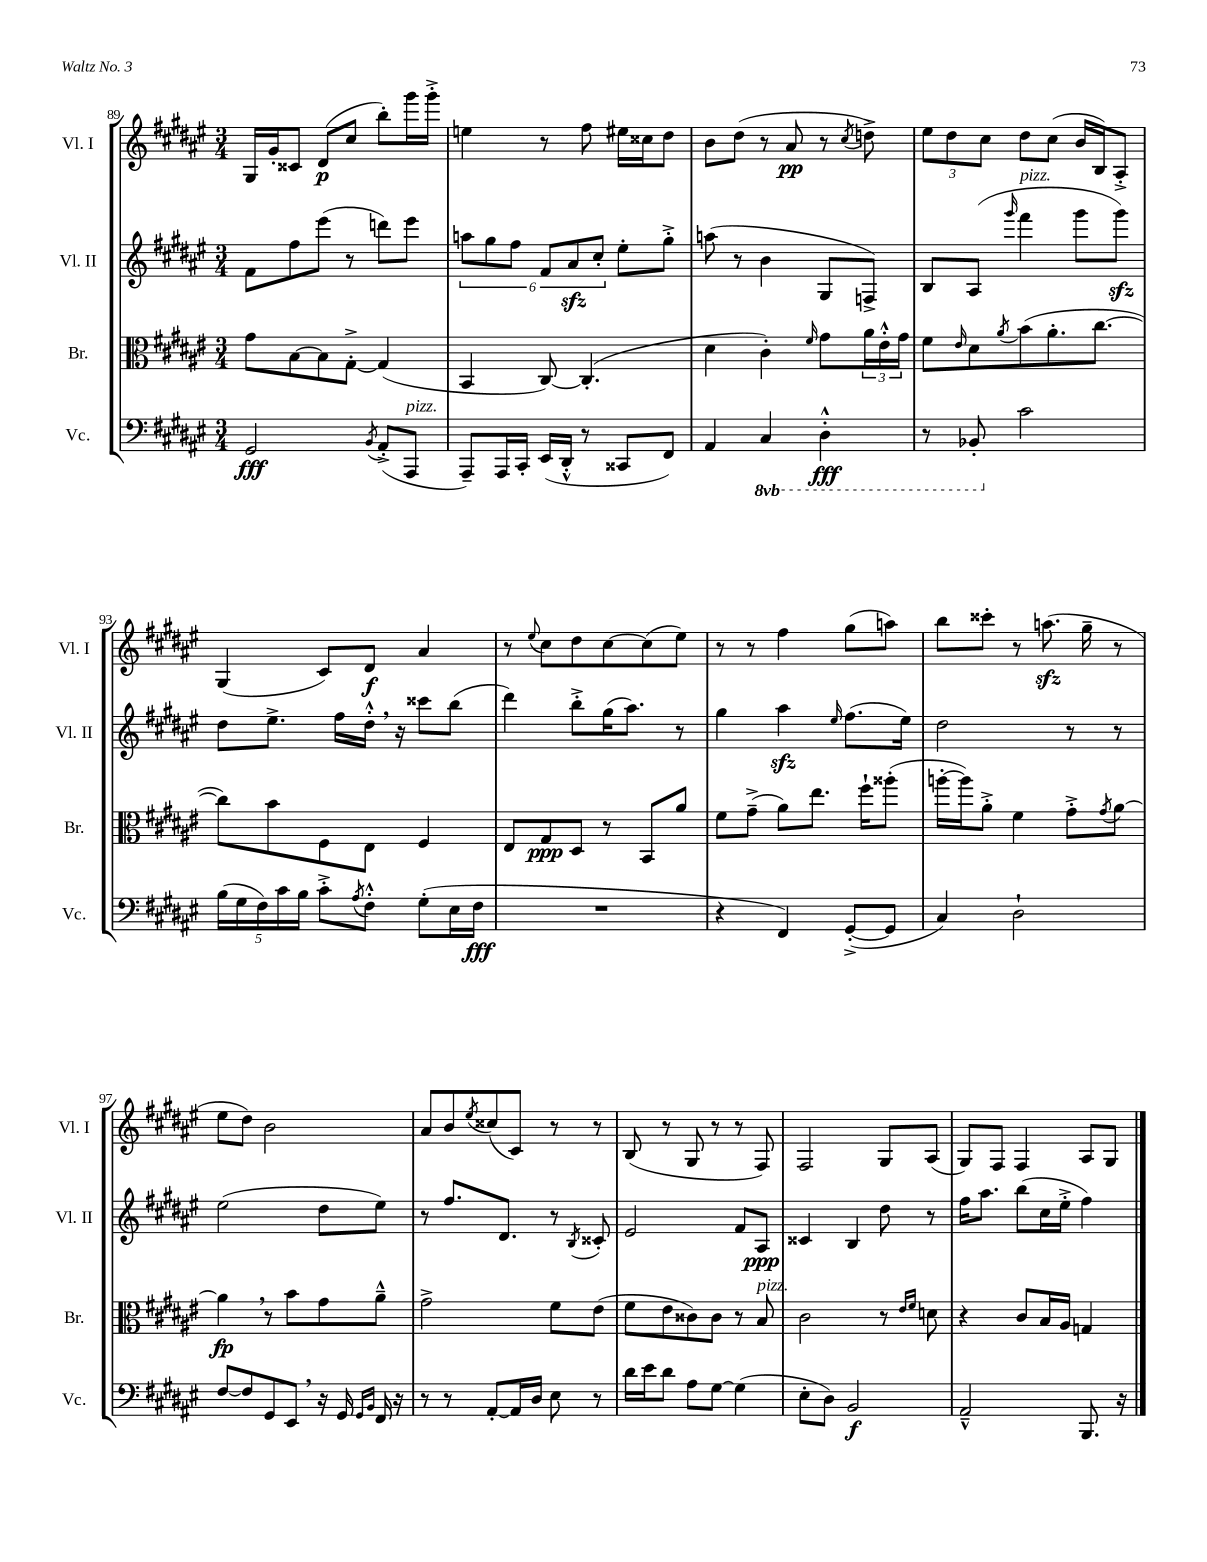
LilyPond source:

<<
\new StaffGroup <<
\new Staff = "s0" \with { instrumentName = "Vl. I" shortInstrumentName = "Vl. I" } {
    \clef treble \key fis \major \numericTimeSignature \time 3/4
    gis16 gis'16-. cisis'8 dis'8\p( cis''8 b''8-.) gis'''16 gis'''16-.-> |
    e''4 r8 fis''8 eis''16 cisis''16 dis''8 |
    b'8 dis''8( r8 ais'8\pp r8 \acciaccatura { cis''8 } d''8->) |
    \tuplet 3/2 { eis''8 dis''8 cis''8 } dis''8 cis''8( b'16 b16) ais8-.-> |
    gis4( cis'8) dis'8\f ais'4 |
    r8 \appoggiatura { eis''8 } cis''8 dis''8 cis''8~ cis''8( eis''8) |
    r8 r8 fis''4 gis''8( a''8) |
    b''8 cisis'''8-. r8 a''8.\sfz( gis''16-- r8 |
    eis''8 dis''8) b'2 |
    ais'8 b'8 \acciaccatura { eis''8 } cisis''8( cis'8) r8 r8 |
    b8( r8 gis8 r8 r8 fis8) |
    fis2 gis8 ais8( |
    gis8) fis8 fis4 ais8 gis8 \bar "|." |
}
\new Staff = "s1" \with { instrumentName = "Vl. II" shortInstrumentName = "Vl. II" } {
    \clef treble \key fis \major \numericTimeSignature \time 3/4
    fis'8 fis''8 eis'''8( r8 d'''8) eis'''8 |
    \tuplet 6/4 { a''8 gis''8 fis''8 fis'8 ais'8\sfz cis''8-. } eis''8-. gis''8-.-> |
    a''8( r8 b'4 gis8 f8->) |
    b8 ais8( \grace { gis'''16 } fis'''4^\markup { \italic "pizz." } gis'''8 gis'''8\sfz) |
    dis''8 eis''8.-> fis''16 dis''16-.-^ \breathe r16 cisis'''8 b''8( |
    dis'''4) b''8-.-> gis''16( ais''8.) r8 |
    gis''4 ais''4\sfz \grace { eis''16 } fis''8.( eis''16) |
    dis''2 r8 r8 |
    eis''2( dis''8 eis''8) |
    r8 fis''8. dis'8. r8 \acciaccatura { b8 } cisis'8-. |
    eis'2 fis'8 ais8\ppp |
    cisis'4 b4 dis''8 r8 |
    fis''16 ais''8. b''8( cis''16 eis''16-.-> fis''4) \bar "|." |
}
\new Staff = "s2" \with { instrumentName = "Br." shortInstrumentName = "Br." } {
    \clef alto \key fis \major \numericTimeSignature \time 3/4
    gis'8 b8~ b8 gis8~-.-> gis4( |
    b,4 cis8~) cis4.-.( |
    dis'4 cis'4-.) \grace { fis'16 } gis'8 \tuplet 3/2 { ais'16 eis'16-.-^ gis'16 } |
    fis'8 \grace { eis'16 } dis'8 \acciaccatura { ais'8 } b'8( ais'8.-. cis''8.~ |
    cis''8) b'8 fis8 eis8 fis4 |
    eis8 gis8\ppp dis8 r8 b,8 ais'8 |
    fis'8 gis'8--->( ais'8) eis''8. fis''16-! aisis''8-.( |
    a''16~-. a''16) ais'8-.-> fis'4 gis'8-.-> \acciaccatura { gis'8 } ais'8~ |
    ais'4\fp \breathe r8 b'8 gis'8 ais'8---^ |
    gis'2-> fis'8 eis'8( |
    fis'8 eis'8 cisis'8) cisis'8 r8 b8^\markup { \italic "pizz." } |
    cis'2 r8 \grace { eis'16 fis'16 } d'8 |
    r4 cis'8 b16 ais16 g4 \bar "|." |
}
\new Staff = "s3" \with { instrumentName = "Vc." shortInstrumentName = "Vc." } {
    \clef bass \key fis \major \numericTimeSignature \time 3/4 \set Staff.ottavationMarkups = #ottavation-simple-ordinals
    gis,2\fff \acciaccatura { b,8 } ais,8-.->( ais,,8^\markup { \italic "pizz." } |
    ais,,8--) ais,,16 cis,16-. eis,16( dis,16-.-^ r8 cisis,8 fis,8) |
    ais,4 \ottava #-1 cis,4 dis,4-.-^\fff |
    r8 bes,,8-. \ottava #0 cis'2 |
    \tuplet 5/4 { b16( gis16 fis16) cis'16 b16 } cis'8-.-> \acciaccatura { ais8 } fis8-.-^ gis8-.( eis16 fis16\fff |
    R2. |
    r4 fis,4) gis,8~-.->( gis,8 |
    cis4) dis2-! |
    fis8~ fis8 gis,8 eis,8 \breathe r16 gis,16 \grace { gis,16 b,16 } fis,16 r16 |
    r8 r8 ais,8~-. ais,16 dis16 eis8 r8 |
    dis'16 eis'16 dis'8 ais8 gis8~ gis4( |
    eis8-. dis8) b,2\f |
    ais,2---^ b,,8. r16 \bar "|." |
}
>>
>>
\layout { \context { \Score currentBarNumber = #89 } }
